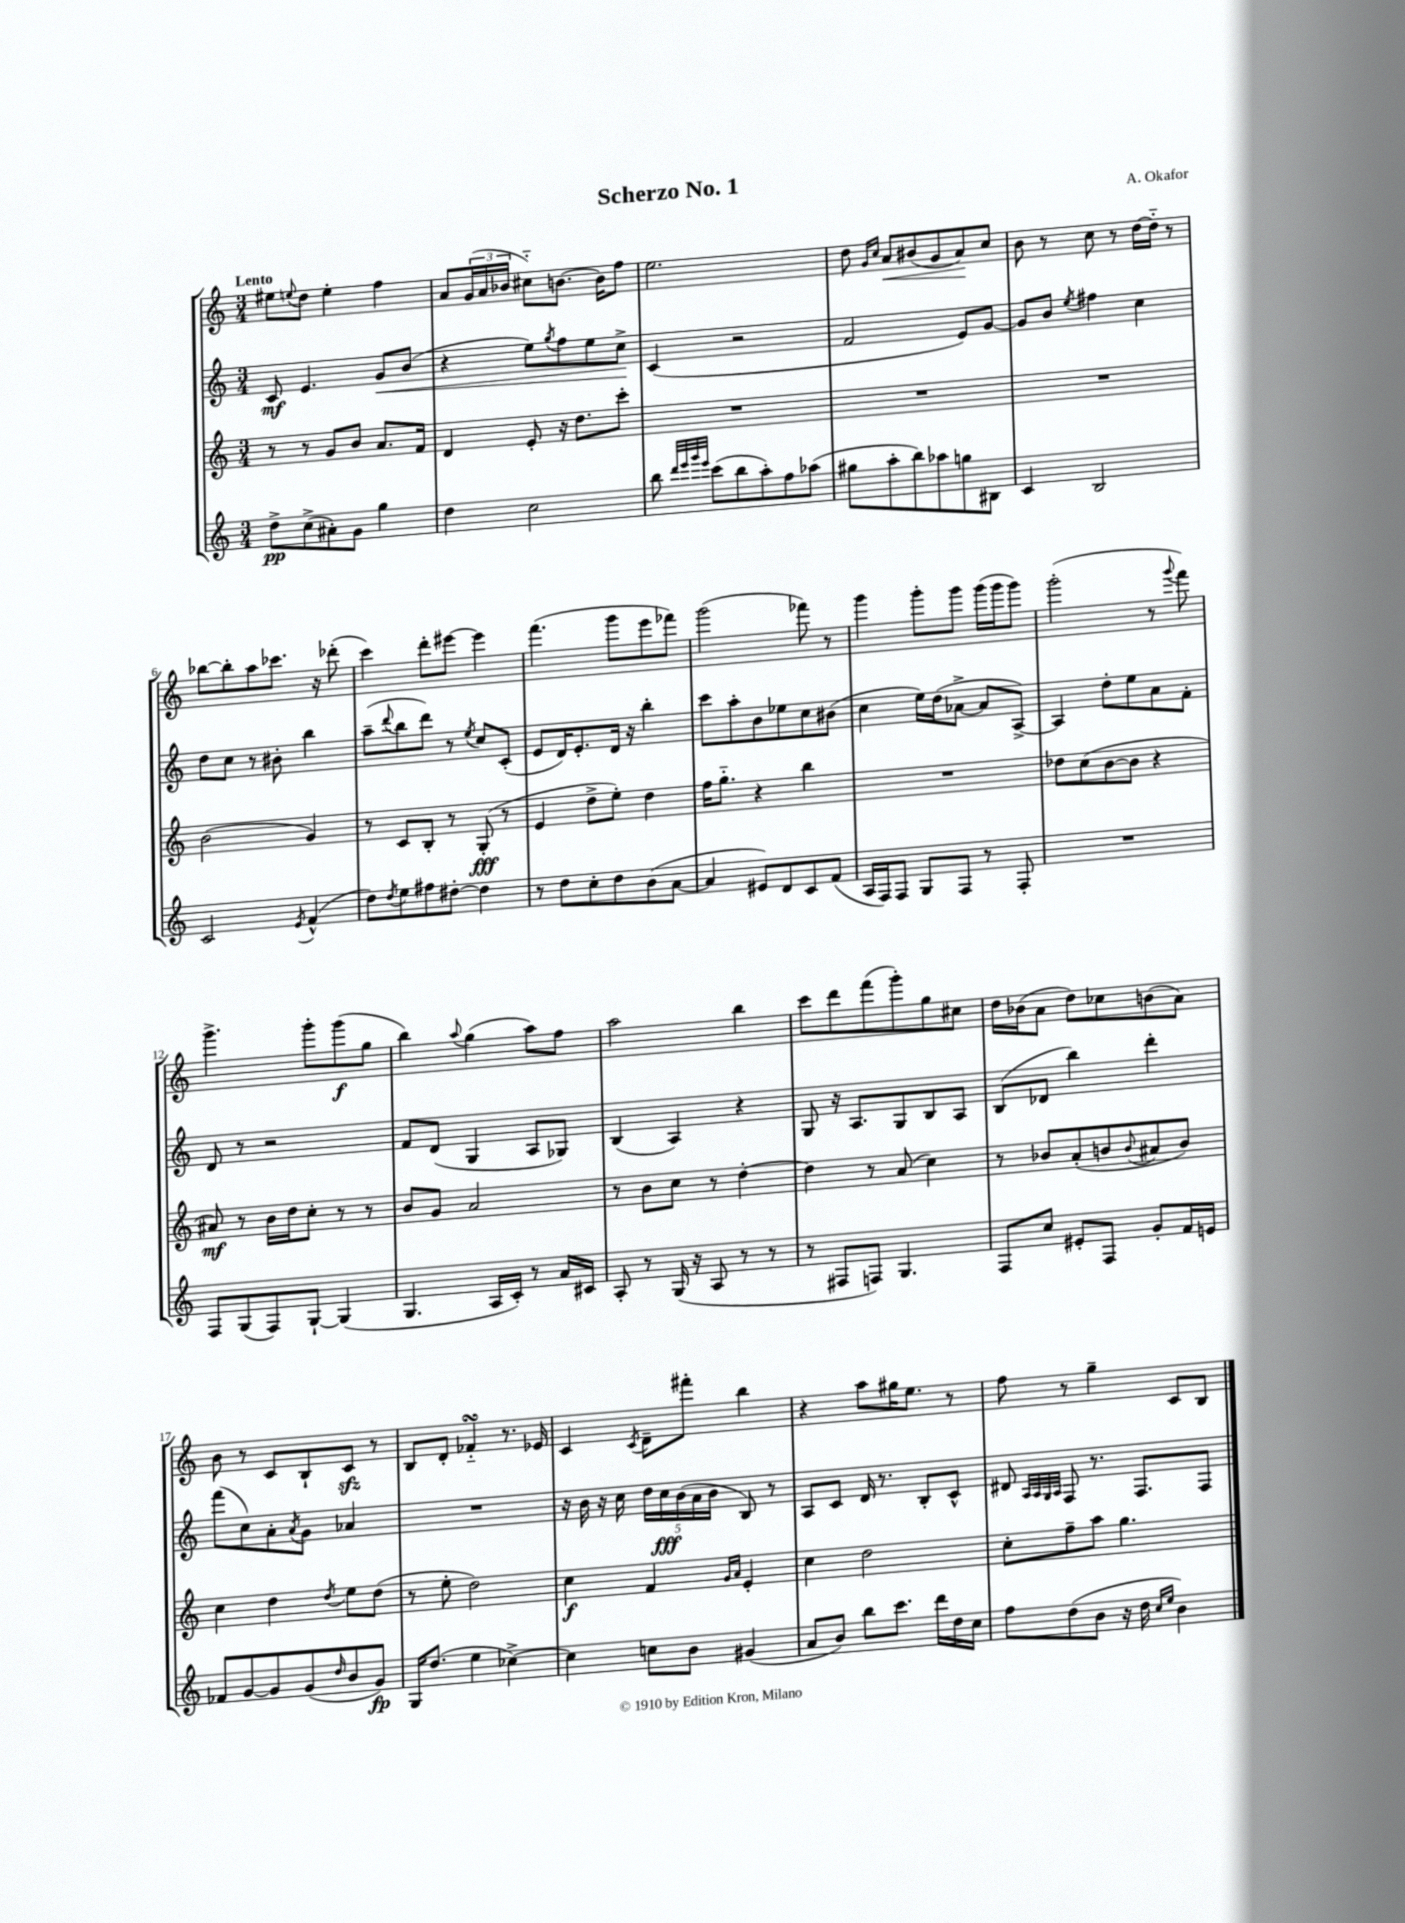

**kern	**kern	**kern	**kern
*staff4	*staff3	*staff2	*staff1
*clefG2	*clefG2	*clefG2	*clefG2
*k[]	*k[]	*k[]	*k[]
*M3/4	*M3/4	*M3/4	*M3/4
8dd^	8r	8c	8ee#
.	.	.	8qqee
(8cc^	8r	4.e	8dd
8a#')	8g	.	4ee'
8g	8b	.	.
4gg	8.a	8g	4ff
.	.	(8b	.
.	16f	.	.
=	=	=	=
4dd	4d	4r	8a
.	.	.	(24g
.	.	.	24a
.	.	.	24b-
2cc	8e'	8ee)	8cc#'~)
.	.	8qgg	.
.	16r	8ff	[8.b
.	8.dd	.	.
.	.	8ee	.
.	.	.	16b]
.	8ccc'	8cc^	8ff
=	=	=	=
8bb	2.r	(4c	2.ee
32qqddd	.	.	.
32qqeee	.	.	.
32qqggg	.	.	.
32qqeee	.	.	.
(8ccc	.	.	.
8bb	.	2r	.
8aa')	.	.	.
8ff	.	.	.
(8aa-	.	.	.
=	=	=	=
8gg#	2.r	2f	8dd
.	.	.	16qqg
.	.	.	16qqcc
8aa'	.	.	8a
8bb)	.	.	(8b#
8aa-	.	.	8g
8gg	.	8e)	8a)
8B#	.	[8g	8cc
=	=	=	=
4c	2.r	8g]	8b
.	.	8b	8r
.	.	8qee	.
2B	.	4ff#	8cc
.	.	.	8r
.	.	4cc	[16dd
.	.	.	16dd'~]
.	.	.	8r
=	=	=	=
2c	(2b	8dd	[8bb-
.	.	8cc	8bb-']
.	.	8r	8aa
.	.	8b#'	8.ccc-
8qe	.	.	.
(4f^^	4g)	4bb	.
.	.	.	16r
.	.	.	(8ddd-'
=	=	=	=
8dd)	8r	(8aa~	4ccc)
8qdd	.	8qqddd	.
8ee	8c	8bb	.
8ff#	8B'	8ddd)	8ddd'
[8dd#'	8r	8r	[8eee#
.	.	8qee	.
4dd#]	(8G'	8cc	4eee#]
.	8r	(8c'	.
=	=	=	=
8r	4e	8e	(4.fff
8dd	.	16d)	.
.	.	8.e'	.
8cc'	8dd^	.	.
8dd	8ee')	16d	8ggg
.	.	16r	.
(8b	4dd	4bb'	8eee
[8a	.	.	8fff-)
=	=	=	=
4a]	16ff	8ccc	(2ggg
.	8.gg'~	.	.
.	.	8aa'	.
8e#)	4r	8b	.
8d	.	8ee-	.
8c	4bb	8cc	8fff-)
(8f	.	(8b#	8r
=	=	=	=
16A	2.r	4cc	4ggg
16F)	.	.	.
8F	.	.	.
8G	.	16ee)	8ggg'
.	.	(16dd	.
8F	.	[8a-^	8ggg
8r	.	8a-]	(16ggg
.	.	.	16ggg
8F'	.	[8A^)	8ggg)
=	=	=	=
2.r	8dd-	4A]	(2ggg'
.	(8cc	.	.
.	[8b	8dd'	.
.	8b]	8ee	.
.	4r	8a	8r
.	.	.	8qqggg
.	.	8f'	8fff)
=	=	=	=
8F	8a#)	8d	4.ggg^
(8G	8r	8r	.
8F)	16b	2r	.
.	16dd	.	.
[8G`	8cc'	.	8ggg'
(4G]	8r	.	(8ggg
.	8r	.	8gg
=	=	=	=
4.G	8b	8f	4bb)
.	8g	(8d	.
.	.	.	8qqaa
.	2a	4G	(4gg
16A	.	.	.
16c')	.	.	.
8r	.	8A	8aa)
16a	.	8G-)	8ff
16c#	.	.	.
=	=	=	=
8A'	8r	(4B	2aa
8r	8b	.	.
(16G	8cc	4A)	.
16r	.	.	.
8A	8r	.	.
8r	[4dd'	4r	4bb
8r	.	.	.
=	=	=	=
8r	4dd]	8G	8ccc
8F#	.	16r	8ddd
.	.	8.A	.
8F)	8r	.	(8fff
4.G	(8a	8G	8ggg')
.	4cc)	8B	8gg
.	.	8A	8cc#
=	=	=	=
8F	8r	(8B	16dd
.	.	.	(16b-
8cc	8b-	8d-	8a
8e#'	(8a'	4bb)	8dd)
8F	8b	.	8cc-
.	8qqb	.	.
8g'	8a#	4ddd'	(8b
16f	8b)	.	8a)
16e	.	.	.
=	=	=	=
8f-	4cc	(8fff	8b
[8g	.	8cc)	8r
8g]	4dd	8a'	8c
.	.	8qa	.
(8g	.	8g	8B`
16qqdd	8qdd	.	.
8b	8ee	4a-	8c
8g)	(8dd	.	8r
=	=	=	=
16G	8r	2.r	8B
(8.dd	.	.	.
.	8ee'	.	8d'
4ee	2dd)	.	4f-'~
[4cc-^)	.	.	8.r
.	.	.	16e-
=	=	=	=
4cc-]	4cc	16r	4c
.	.	16b	.
.	.	16r	.
.	.	16cc	.
.	.	.	8qc
8cc	4f	20dd	8d~
.	.	20cc	.
.	.	(20b	.
8b	.	.	8fff#'
.	.	20a	.
.	.	20b	.
.	16qqg	.	.
.	16qqa	.	.
(4g#	4e'	8B)	4bb
.	.	8r	.
=	=	=	=
8a	4cc	8A	4r
8b)	.	8c	.
8bb	2dd	16d	8aa
.	.	8.r	.
8.ccc	.	.	16gg#
.	.	.	8.ee
.	.	8B'	.
16ddd	.	.	.
16dd	.	8c^^	8r
16cc	.	.	.
=	=	=	=
8ff	8cc'	8d#	8ff
.	.	32qqA	.
.	.	32qqA	.
.	.	32qqG	.
.	.	32qqA	.
(8dd	8ff~	8F	8r
8b	8aa	8.r	4gg~
16r	4.gg	.	.
16dd	.	8.F	.
16qqcc	.	.	.
16qqee	.	.	.
4b)	.	.	8c
.	.	8F	8B
==	==	==	==
*-	*-	*-	*-
